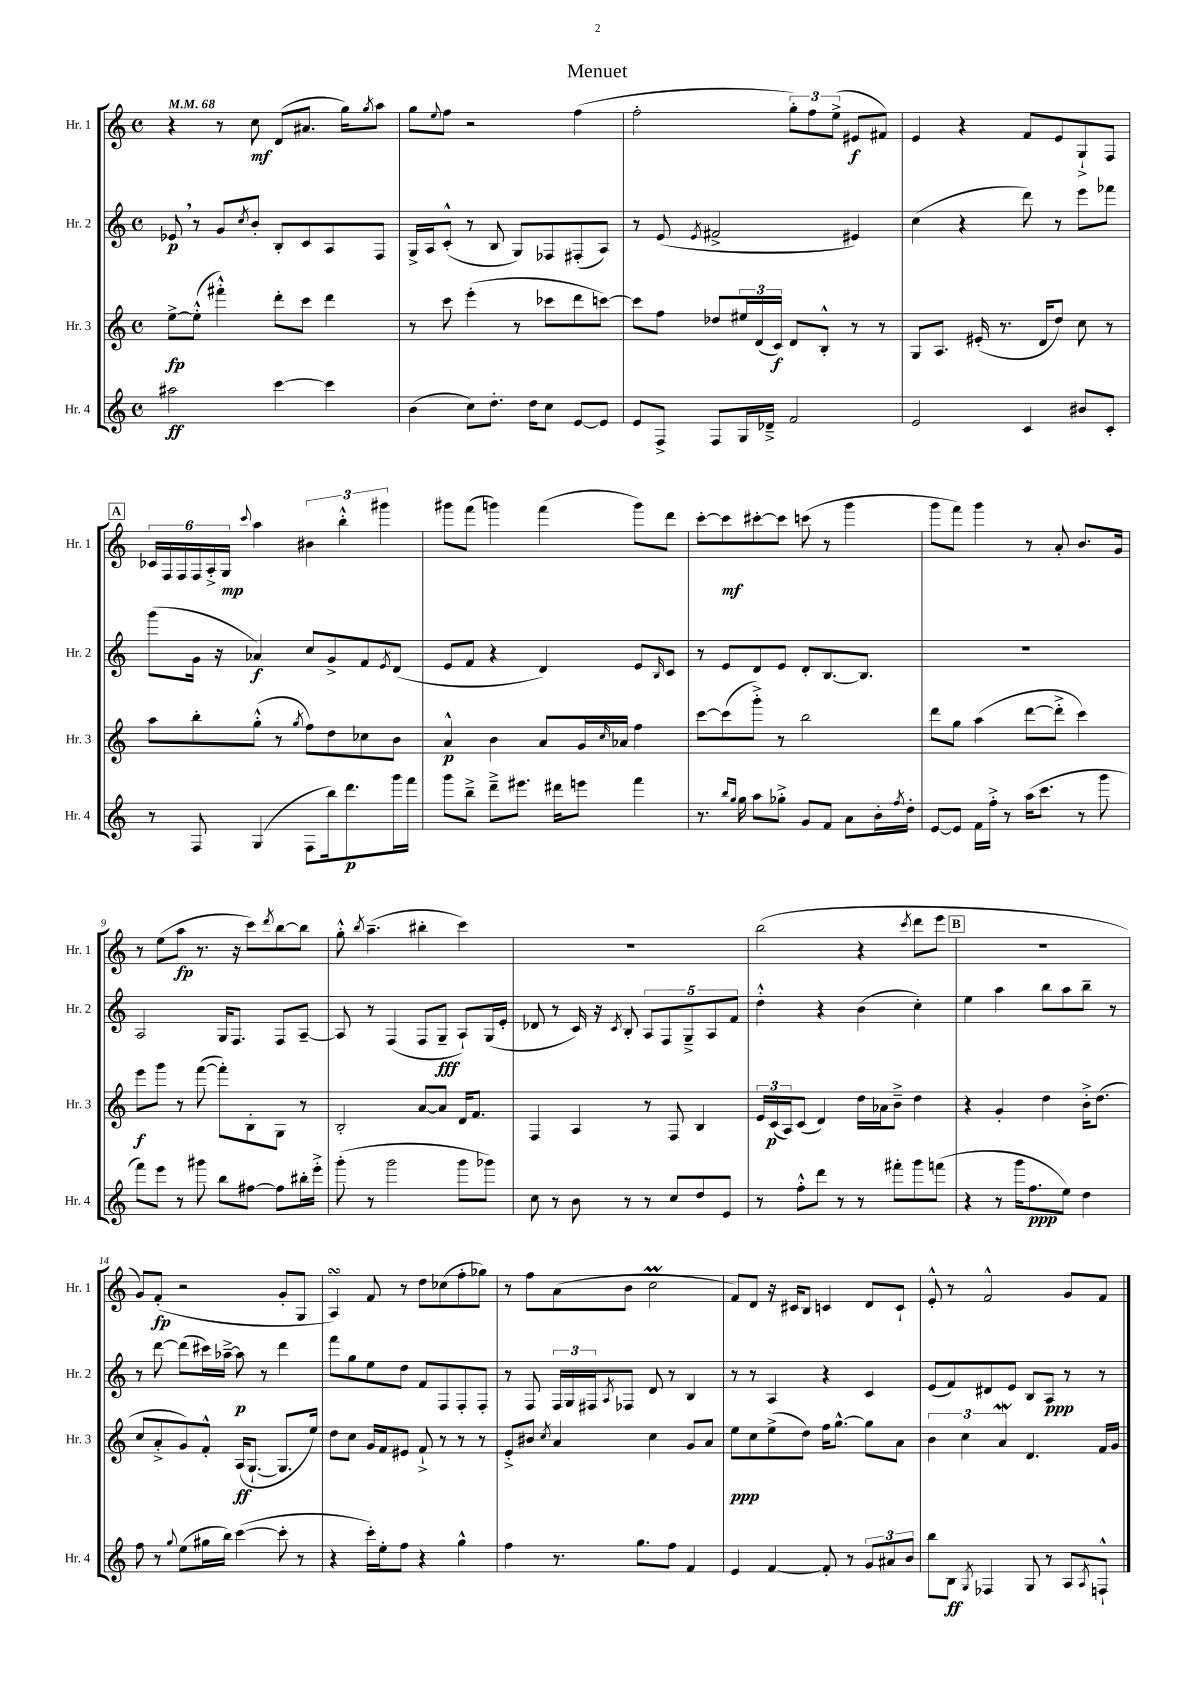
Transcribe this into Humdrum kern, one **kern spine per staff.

**kern	**kern	**kern	**kern
*staff4	*staff3	*staff2	*staff1
*clefG2	*clefG2	*clefG2	*clefG2
*k[]	*k[]	*k[]	*k[]
*M4/4	*M4/4	*M4/4	*M4/4
*met(c)	*met(c)	*met(c)	*met(c)
*MM68	*MM68	*MM68	*MM68
2aa#\	[8ee^\L	8e-/	4r
.	(8ee'^^\]J	8r	.
.	4fff#'^^\)	8g/L	8r
.	.	8qcc/	.
.	.	8b'/J	8cc\
[4ccc\	8ddd'\L	8B'/L	(8d/L
.	8ccc\J	8c/	8.a#/J
4ccc\]	4ddd\	8A/	.
.	.	.	16gg\LK)
.	.	.	8qgg/
.	.	8F/J	8aa\J
=	=	=	=
(4b\	8r	16G^/LL	8gg\L
.	.	16A/J	.
.	.	.	8qqee/
.	8ccc\	(8c'^^/J	8ff\J
8cc\L)	(4eee'\	8r	2r
8.dd'\J	.	8B/	.
.	8r	8G/L)	.
16dd\LK	.	.	.
8cc\J	8ccc-\L	8F-/	.
[8e/L	8ddd\	(8F#'/	(4ff\
8e/]J	[8ccc\J)	8A/J)	.
=	=	=	=
8e/L	8ccc\]L	8r	2ff'\
8F^/J	8ff\J	(8e/	.
.	.	8qe/	.
8F/L	8dd-/L	2f#^/	.
16G/L	24ee#/L	.	.
.	(24d/	.	.
16d-~^/JJ	.	.	.
.	24c/JJ)	.	.
2f/	8d/L	.	12gg'\L)
.	.	.	12ff\
.	8B'^^/J	.	.
.	.	.	(12ee^\J
.	8r	4e#/)	8e#/L
.	8r	.	8f#/J)
=	=	=	=
2e/	8G/L	(4cc\	4e/
.	8.A/J	.	.
.	.	4r	4r
.	(16e#'/	.	.
.	8.r	.	.
4c/	.	8ddd\)	8f/L
.	16d/LK	.	.
.	8dd/J)	8r	8e/
8b#/L	8cc\	8eee\L	8G`^/
8c'/J	8r	8fff-\J	8F/J
=	=	=	=
8r	8aa\L	(8ggg\L	24c-/LL
.	.	.	24F/
.	.	.	24F/
8F/	8bb'\	16g\Jk	24F/
.	.	.	24A'^/
.	.	16r	.
.	.	.	24G/JJ
.	.	.	8qqccc/
(4G/	(8gg'^^\J	4a-/)	4aa\
.	8r	.	.
.	8qgg/	.	.
8F\L	8ff\L)	8cc/L	6b#\
16bb\k)	8dd\	8g^/	.
.	.	.	6bb'^^\
8.ddd\	.	.	.
.	8cc-\	8f/	.
.	.	.	6ggg#\
.	.	8qe/	.
16ggg\L	8b\J	(8d/J	.
16fff\JJ	.	.	.
=	=	=	=
8ggg\L	4a^^/	8e/L	8ggg#\L
8bb~^\J	.	8f/J	(8fff\J
8ddd~^\L	4b\	4r	4ggg\)
8.eee#\J	.	.	.
.	8a/L	4d/)	(4fff\
16ddd#\LK	.	.	.
8eee\J	16g/L	.	.
.	16qqcc/	.	.
.	16a-/JJ	.	.
4fff\	4ff\	8e/L	8ggg\L)
.	.	16qqB/	.
.	.	8c/J	8ddd\J
=	=	=	=
8.r	[8ccc\L	8r	[8ccc'\L
.	(8ccc\]	8e/L	8ccc\]
16qqbb/LL	.	.	.
16qqgg/JJ	.	.	.
16gg\	.	.	.
8aa\L	8ggg'^\J)	8d/	[8ccc#'\
8gg-'^\J	8r	8e/J	8ccc#\]J
8g/L	2bb\	8d'/L	(8ccc\
8f/J	.	[8.B/	8r
8a\L	.	.	4ggg\
.	.	8.B/]J	.
16b'\L	.	.	.
8qff/	.	.	.
16dd'\JJ	.	.	.
=	=	=	=
[8e/L	8ddd\L	1r	8ggg\L
8e/]J	8gg\J	.	8fff\J)
16f\LL	(4aa\	.	4ggg\
16ff'^\JJ	.	.	.
8r	.	.	.
(16aa\LK	[8ddd\L	.	8r
8.ccc\J	.	.	.
.	8ddd'^\]J	.	8a'/
8r	4ccc\)	.	8.b/L
8ggg\	.	.	.
.	.	.	16g/Jk
=	=	=	=
8fff\L)	8eee\L	2A/	8r
8eee\J	8ggg\J	.	(8ee\L
8r	8r	.	8aa\J
8ggg#\	([8fff\	.	8.r
8bb\L	8fff'\]L)	16G/LK	.
.	.	8.F/J	16r
[8ff#\J	8B'\	.	8ccc\L)
.	.	.	8qddd/
8ff#\]L	8G\J	8F/L	[8bb\
16bb#'\L	8r	[8A~/J	8bb\]J
16eee'^\JJ	.	.	.
=	=	=	=
(8ggg'\	2B'/	8A/]	8gg'^^\
.	.	.	8qbb/
8r	.	8r	(4.aa~\
2ggg\	.	(4F/	.
.	[8a/L	8F/L	4bb#'\
.	8a/]J	8G~/J	.
8ggg\L	16d/LK	8A`/L)	4ccc\)
.	8.f/J	.	.
8ggg-\J)	.	(16G/L	.
.	.	16e'/JJ	.
=	=	=	=
8cc\	4F/	8d-/	1r
8r	.	8r	.
8b\	4A/	16c/)	.
.	.	16r	.
.	.	8qc/	.
8r	.	8B'/	.
8r	8r	10A/L	.
.	.	10F/	.
8cc/L	8F/	.	.
.	.	10G~^/	.
8dd/	4B/	.	.
.	.	10A/	.
8e/J	.	.	.
.	.	10f/J	.
=	=	=	=
8r	24e/LL	4dd'^^\	(2bb\
.	(24c/	.	.
.	24A/J)	.	.
8ff'^^\L	(8c/J	.	.
8ddd\J	4d/)	4r	.
8r	.	.	.
8r	16dd\LL	(4b\	4r
.	16a-\J	.	.
8fff#'\L	8b~^\J	.	.
.	.	.	8qccc/
8ggg\	4dd\	4cc'\)	8ddd\L
(8fff\J	.	.	8eee\J
=	=	=	=
4r	4r	4ee\	1r
8r	4g'/	4aa\	.
16ggg\LK	.	.	.
8.ff\	.	.	.
.	4dd\	8bb\L	.
8ee\J)	.	8aa\	.
4dd\	16b'^\LK	8bb~\J	.
.	(8.dd\J	.	.
.	.	8r	.
=	=	=	=
8ff\	8cc/L	8r	8g/L)
8r	8a'^/	[8ddd\	(8f'/J
8qqgg/	.	.	.
(8ee\L	8g/)	(8ddd\]L	2r
16gg#\L	8f'^^/J	16ccc#\L)	.
16bb\JJ)	.	[16aa-~^\JJ	.
([4ccc\	(16A/LK	8aa-\]	.
.	[8.G`/J	.	.
.	.	8r	.
8ccc'\]	8.G/]L	4ddd\	8g'/L
8r	.	.	8G/J
.	16ee/Jk)	.	.
=	=	=	=
4r	8dd\L	8fff\L	4A/)
.	8cc\J	8gg\	.
16ccc'\LL)	16g/LL	8ee\	8f/
16ee'\J	16f/J	.	.
8ff\J	8e#/J	8dd\J	8r
4r	8f`^/	8f/L	8dd\L
.	8r	8F/	(8cc-\
4gg^^\	8r	8F'/	8ff'\
.	8r	8F'/J	8gg-\J)
=	=	=	=
4ff\	8e'^/L	8r	8r
.	8b#/J	8F/	8ff\L
.	8qcc/	.	.
8.r	4a/	24F/LL	(8a\
.	.	24G/	.
.	.	24F#/J	.
.	.	8qA/	.
.	.	8F-/J	8b\J
8.gg\L	.	.	.
.	4cc\	8d/	2cc\
8ff\J	.	8r	.
4f/	8g/L	4B/	.
.	8a/J	.	.
=	=	=	=
4e/	8ee\L	8r	8f/L)
.	8cc\	8r	8d/J
[4f/	(8ee^\	4A/	16r
.	.	.	16c#/LK
.	8dd\J)	.	8B/J
8f'/]	16ff\LK	4r	4c/
.	[8.gg^^\J	.	.
8r	.	.	.
12g/L	8gg\]L	4c/	8d/L
12a#/	.	.	.
.	8a\J	.	8c`/J
12b/J	.	.	.
=	=	=	=
8bb\L	6b\	(8e/L	8e'^^/
8B\J	.	8f/)	8r
.	6cc\	.	.
8qG/	.	.	.
4F-/	.	8d#/	2f^^/
.	6a/	.	.
.	.	8e/J	.
8G/	4.d/	8B/L	.
8r	.	8A/J	.
8A/L	.	8r	8g/L
8qA/	.	.	.
8F`^^/J	16f/LL	8r	8f/J
.	16g/JJ	.	.
==	==	==	==
*-	*-	*-	*-
